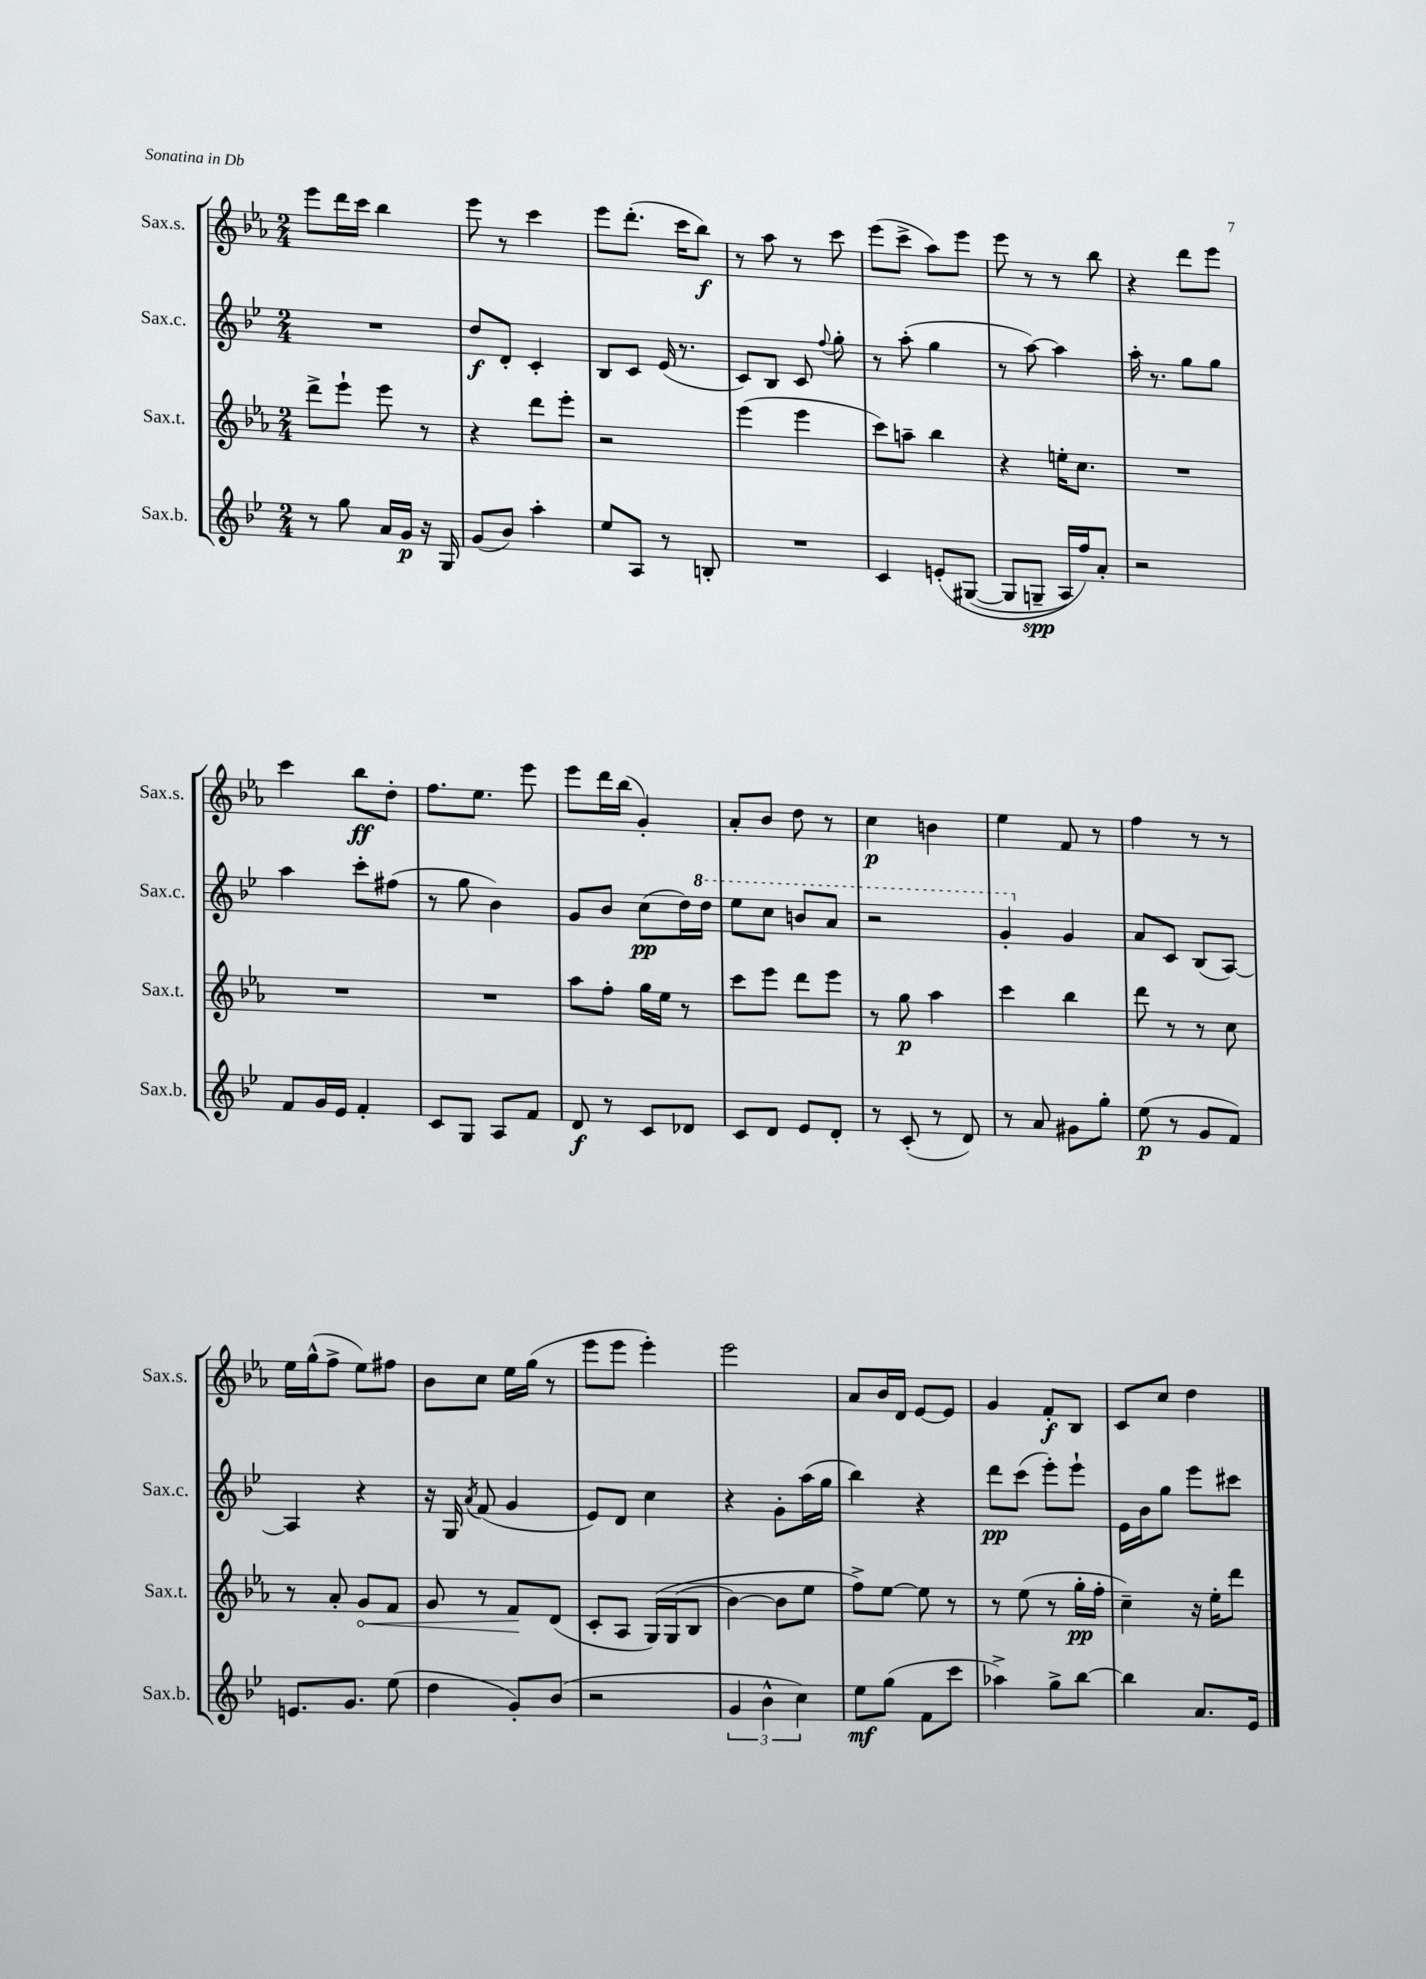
<<
\new StaffGroup <<
\new Staff = "s0" \with { instrumentName = "Sax.s." shortInstrumentName = "Sax.s." } {
    \clef treble \key ees \major \numericTimeSignature \time 2/4
    \autoBeamOff ees'''8[ d'''16 c'''16] bes''4 |
    ees'''8 r8 c'''4 |
    ees'''8[ d'''8.]-.( c'''16[ bes''8]\f) |
    r8 aes''8 r8 c'''8 |
    ees'''8[( c'''8]-> aes''8[) ees'''8] |
    ees'''8 r8 r8 bes''8 |
    r4 d'''8[ ees'''8] |
    c'''4 bes''8[\ff d''8]-. |
    f''8.[ ees''8.] ees'''8 |
    ees'''8[ d'''16 bes''16]( g'4-.) |
    aes'8[-. bes'8] d''8 r8 |
    c''4\p b'4 |
    ees''4 f'8 r8 |
    f''4 r8 r8 |
    ees''16[ g''16-^( f''8]-> ees''8[) fis''8] |
    bes'8[ c''8] ees''16[ g''16]( r8 |
    ees'''8[ ees'''8] ees'''4-.) |
    ees'''2 |
    aes'8[ bes'16 d'16] ees'8[~ ees'8] |
    g'4 f'8[-.\f bes8] |
    c'8[ c''8] d''4 \bar "|." |
}
\new Staff = "s1" \with { instrumentName = "Sax.c." shortInstrumentName = "Sax.c." } {
    \clef treble \key bes \major \numericTimeSignature \time 2/4
    \autoBeamOff R2 |
    d''8[\f d'8]-. c'4-. |
    bes8[ c'8] ees'16( r8. |
    c'8[) bes8] c'8 \appoggiatura { f''8 } g''8-. |
    r8 a''8-.( g''4 |
    r8 a''8~) a''4 |
    a''16-. r8. g''8[ g''8] |
    a''4 c'''8[-. fis''8]( |
    r8 g''8 bes'4) |
    g'8[ bes'8] c''8[\pp( d''16) \ottava #1 d'''16] |
    ees'''8[ c'''8] b''8[ a''8] |
    r2 |
    g''4-. \ottava #0 g'4 |
    a'8[ c'8] bes8[( a8]~) |
    a4 r4 |
    r16 g16 \acciaccatura { a'8 } f'8( g'4 |
    ees'8[) d'8] c''4 |
    r4 g'8[-. a''16( g''16] |
    bes''4) r4 |
    d'''8[\pp c'''8]( ees'''8[-.) ees'''8]-! |
    ees'16[ bes'16 g''8] ees'''8[ cis'''8] \bar "|." |
}
\new Staff = "s2" \with { instrumentName = "Sax.t." shortInstrumentName = "Sax.t." } {
    \clef treble \key ees \major \numericTimeSignature \time 2/4
    \autoBeamOff d'''8[-> ees'''8]-! ees'''8 r8 |
    r4 d'''8[ ees'''8]-. |
    r2 |
    ees'''4( ees'''4 |
    c'''8[) a''8]-- bes''4 |
    r4 e''16[-. c''8.] |
    R2 |
    R2 |
    R2 |
    aes''8[ f''8]-. g''16[ ees''16] r8 |
    c'''8[ ees'''8] d'''8[ ees'''8] |
    r8 g''8\p aes''4 |
    c'''4 bes''4 |
    d'''8 r8 r8 c''8 |
    r8 aes'8-. \once \override Hairpin.circled-tip = ##t g'8[\< f'8] |
    g'8 r8 f'8[\! d'8]( |
    c'8[-. aes8] g16[)\( g16( bes8] |
    bes'4~) bes'8[ ees''8] |
    f''8[->\) ees''8]~ ees''8 r8 |
    r8 ees''8( r8 g''16[-.\pp f''16]-. |
    c''4--) r16 ees''16[-. d'''8] \bar "|." |
}
\new Staff = "s3" \with { instrumentName = "Sax.b." shortInstrumentName = "Sax.b." } {
    \clef treble \key bes \major \numericTimeSignature \time 2/4
    \autoBeamOff r8 g''8 a'16[ g'16]\p r16 g16 |
    g'8[( bes'8]) a''4-. |
    ees''8[ a8] r8 b8-. |
    R2 |
    c'4 e'8[-.\( gis8]~( |
    gis8[ g8]--\spp a16[) f''16\) a'8]-. |
    r2 |
    f'8[ g'16 ees'16] f'4-. |
    c'8[ g8] a8[ f'8] |
    d'8\f r8 c'8[ des'8] |
    c'8[ d'8] ees'8[ d'8]-. |
    r8 c'8-.( r8 d'8) |
    r8 a'8 gis'8[ g''8]-. |
    ees''8\p( r8 g'8[ f'8]) |
    e'8.[ g'8.] ees''8( |
    d''4 g'8[-.) bes'8]( |
    r2 |
    \tuplet 3/2 { g'4 bes'4-^ c''4) } |
    ees''8[\mf g''8]( f'8[ c'''8] |
    aes''4->) g''8[-> bes''8]~ |
    bes''4 a'8.[ ees'16] \bar "|." |
}
>>
>>
\layout { \context { \Score \remove "Bar_number_engraver" } }
